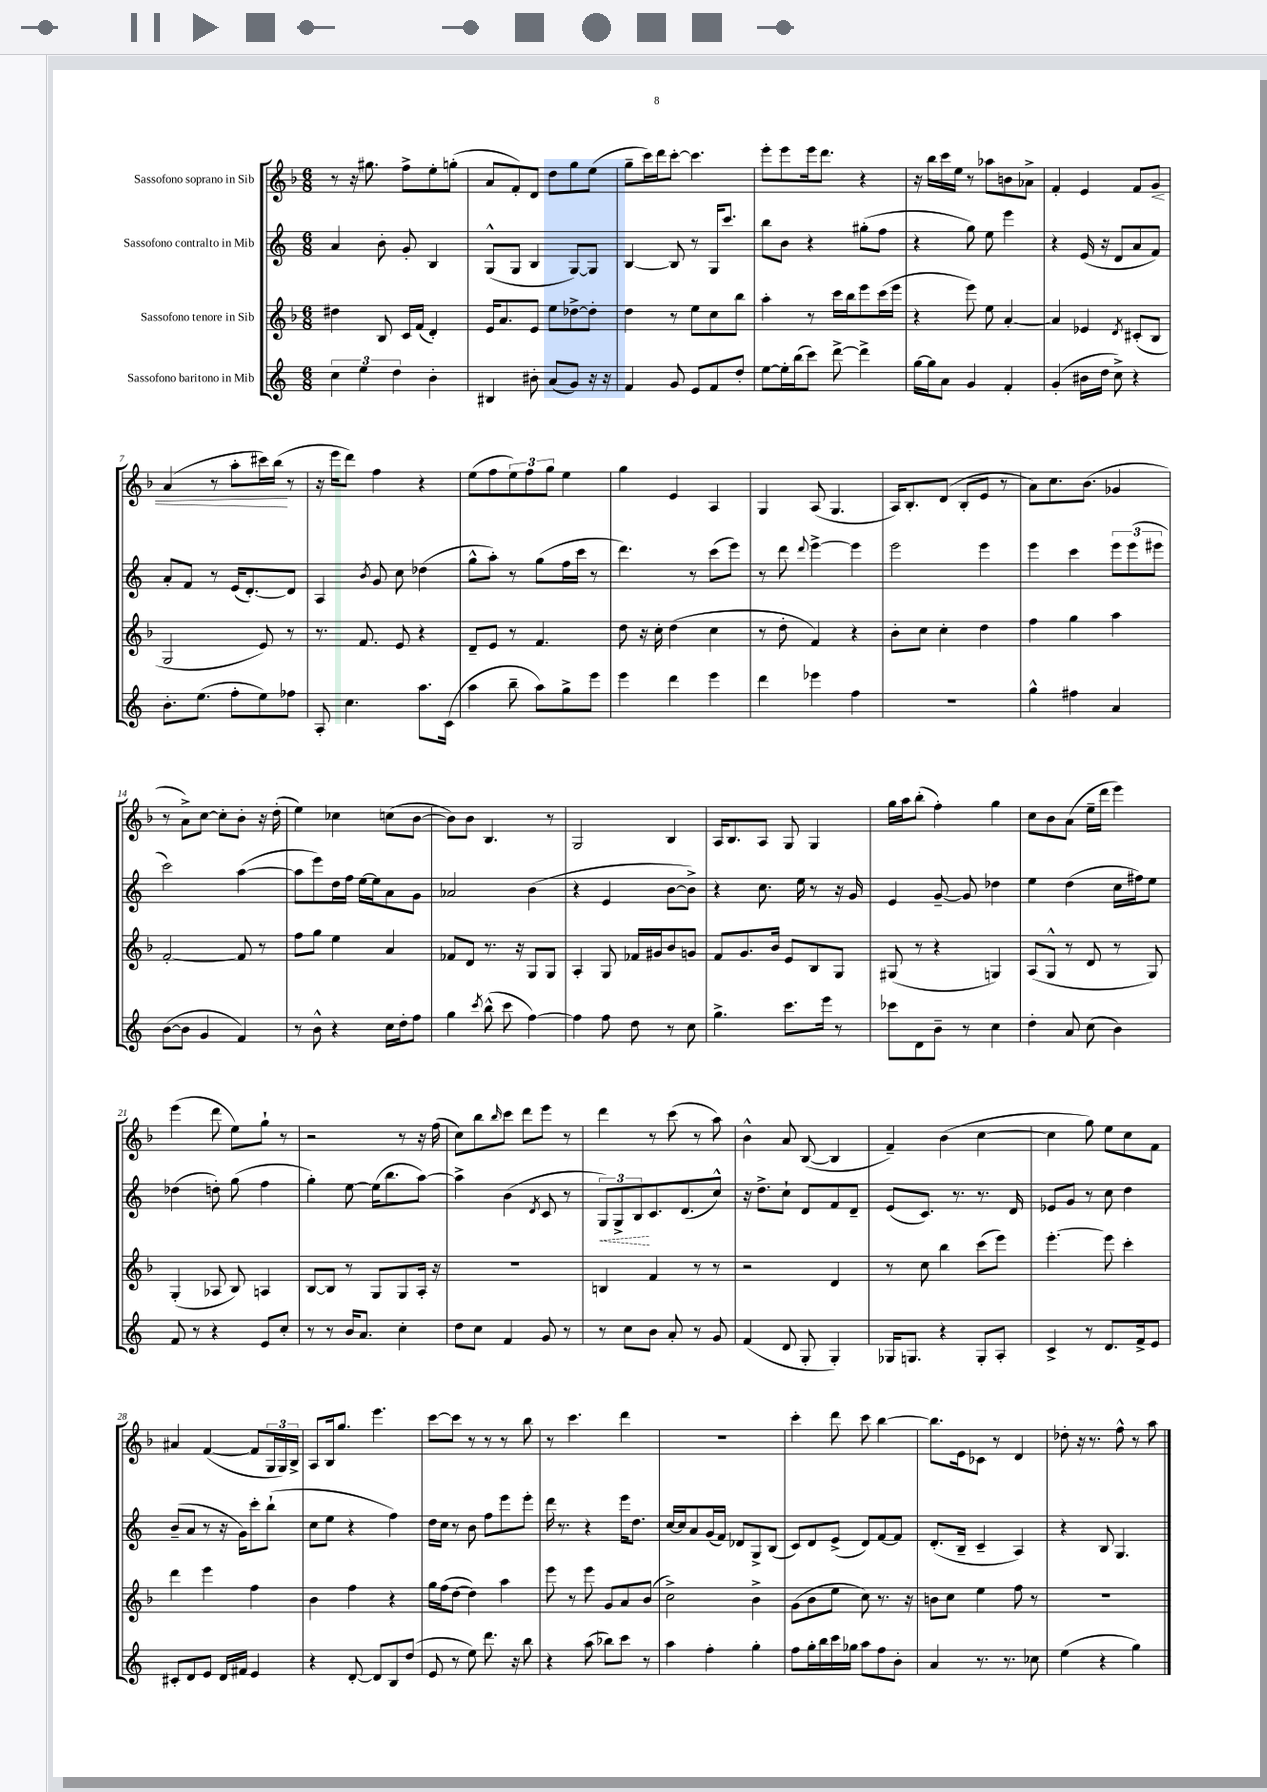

**kern	**kern	**kern	**kern
*staff4	*staff3	*staff2	*staff1
*clefG2	*clefG2	*clefG2	*clefG2
*k[]	*k[b-]	*k[]	*k[b-]
*M6/8	*M6/8	*M6/8	*M6/8
6cc	4dd#	4a	8r
.	.	.	16r
6ee	.	.	.
.	.	.	8.gg#
.	8B-	8b'	.
6dd	.	.	.
.	16c	8g'	8ff^
.	(16f	.	.
4b'	4d')	4B	8ee'
.	.	.	(8gg'
=	=	=	=
4B#	16e	(8G^^	8a
.	8.a	.	.
.	.	8G	8f')
8b#'	8e	4B	8d
(8a	8ee	.	8dd
8g)	[8dd-^	[8G)	8gg
16r	8dd-']	8G]	(8ee
16r	.	.	.
=	=	=	=
4f	4dd	[4B	8gg~
.	.	.	16ccc)
.	.	.	16ddd
8g	8r	8B]	[8ccc'
8e	8ee	8r	4.ccc]
8f	8cc	16G	.
.	.	8.ccc	.
8dd'	8bb-	.	.
=	=	=	=
[8ee	4aa'	8bb	8eee'
16ee']	.	8b	8eee
(16bb	.	.	.
8ccc)	8r	4r	16eee
.	.	.	8.ddd
[8ddd^	16ccc	.	.
.	16bb-	.	.
4ddd^]	8eee	(8gg#'	4r
.	(16ccc	8ff	.
.	16eee	.	.
=	=	=	=
[16gg	4r	4r	16r
16gg]	.	.	16bb-
8a	.	.	16ccc
.	.	.	16ee
4g	8eee)	8gg)	8r
.	8ee	8ee	8aa-
4f'	[4a'	4eee	8b
.	.	.	8a-^
=	=	=	=
(4g'	4a]	4r	4f'
16b#	4e-	(16e	4e
16dd	.	16r	.
8cc^)	.	8d	.
.	8qd	.	.
4r	(8c#'	8a	8f
.	8B-	8f)	8g
=	=	=	=
8.b'	2G	8a'	(4a
.	.	8f	.
(8.ee	.	.	.
.	.	8r	8r
8ff'	.	(16e	8aa'
.	.	[8.d')	.
8ee)	8e)	.	16ccc#)
.	.	.	(16bb-
8ff-	8r	8d]	8r
=	=	=	=
8A'	8.r	4A	16r
.	.	.	16eee
4.cc	.	.	8ddd)
.	8.f	.	.
.	.	8qb	.
.	.	8g	4ff
.	8e	8cc	.
8.aa	4r	(4dd-	4r
(16c	.	.	.
=	=	=	=
4aa	8d~	8gg^^	(8ee
.	8e	8aa')	8ff
8bb~	8r	8r	12ee)
.	.	.	12ff
8aa)	4.f	(8gg	.
.	.	.	12gg
8gg^	.	16ff	4ee
.	.	16ccc	.
8eee	.	8r	.
=	=	=	=
4eee	8dd	4.ddd)	4gg
.	16r	.	.
.	16cc'	.	.
4ddd	(4dd	.	4e
.	.	8r	.
4eee	4cc	(8ccc	4A
.	.	8eee)	.
=	=	=	=
4ddd	8r	8r	4G
.	8dd'	8ddd	.
.	.	8qqddd	.
4eee-	4f)	[4eee^	(8A
.	.	.	4.G
4ff	4r	4eee]	.
=	=	=	=
2.r	8b-'	2eee	16A)
.	.	.	8.B-'
.	8cc	.	.
.	4cc'	.	(8d
.	.	.	8B-'
.	4dd	4eee	8e
.	.	.	8r
=	=	=	=
4gg^^	4ff	4eee	8a)
.	.	.	8.cc
4ff#	4gg	4ccc	.
.	.	.	(8.b-
4a	4aa	12eee	4g-
.	.	(12eee	.
.	.	12eee#	.
=	=	=	=
([8b	[2f'	2ccc)	8r
8b]	.	.	8a^)
4g	.	.	[8cc
.	.	.	8cc']
4f)	8f]	([4aa	8b-'
.	8r	.	16r
.	.	.	(16dd'
=	=	=	=
8r	8ff	8aa]	4ee)
8b^^	8gg	8eee)	.
4r	4ee	16dd	4cc-
.	.	16ff	.
.	.	[16ee	.
.	.	16ee]	.
16cc	4a	8a	(8cc
16dd'	.	.	.
8ff	.	8g	[8b-
=	=	=	=
4gg	8f-	2a-	8b-])
.	8d	.	8b-
8qccc	.	.	.
(8bb^^	8.r	.	4.B-
8ccc	.	.	.
.	16r	.	.
[4ff)	8G	(4b	.
.	8G	.	8r
=	=	=	=
4ff]	4A'	4r	2G
8ff	8G	4e	.
8dd	16f-	.	.
.	16g#	.	.
8r	8b-	[8b	4B-
8cc	8g	8b^])	.
=	=	=	=
4.gg^	8f	4r	16A
.	.	.	8.B-
.	8.g	.	.
.	.	8.cc	8A
.	16b-	.	.
8.ccc	8e	.	8G
.	.	16ee	.
.	8B-	8r	4G
16eee	.	.	.
8r	8G	16r	.
.	.	16g	.
=	=	=	=
8ccc-	(8G#	4e	16gg
.	.	.	16aa
8d	8r	.	(8bb-'
8b~	4r	[8g~	4ff')
8r	.	8g]	.
4cc	4G)	4dd-	4gg
=	=	=	=
4dd'	(8A	4ee	8cc
.	8G^^	.	8b-
8a	8r	(4dd	(8a
(8cc	8d	.	16ee~
.	.	.	16ddd
4b)	8r	16cc	4eee)
.	.	16ff#)	.
.	8G)	8ee	.
=	=	=	=
8f	(4G'	(4dd-	(4eee
8r	.	.	.
4r	8A-	8dd')	8ddd
.	8B-)	(8gg	8ee)
8e	4A	4ff	8gg`
8cc'	.	.	8r
=	=	=	=
8r	[8B-	4gg')	2r
8r	8B-]	.	.
16b	8r	[8ee	.
8.a	.	.	.
.	8G	(16ee]	.
.	.	8.bb	.
4cc'	8G	.	8r
.	16A'	[8aa)	16r
.	16r	.	(16ff
=	=	=	=
8dd	2.r	4aa^]	8cc)
8cc	.	.	8bb-
.	.	.	16qqbb-
4f	.	(4b	8ccc
.	.	.	8ddd
.	.	8qd	.
8g	.	8c	8eee
8r	.	8r	8r
=	=	=	=
8r	4B	12G)	4ddd
.	.	12G^	.
8cc	.	.	.
.	.	12B	.
8b	4f	8.c	8r
8a'	.	.	(8ccc
.	.	(8.d	.
8r	8r	.	8r
8g	8r	8cc^^)	8aa)
=	=	=	=
(4f	2r	16r	4b-^^
.	.	8.dd^	.
8d	.	8cc`	8a
8G'	.	8d	([8B-
4G')	4d	8f	4B-]
.	.	8d~	.
=	=	=	=
16G-	8r	(8e	4f~)
8.G	.	.	.
.	8cc	8.c)	.
4r	4bb-	.	(4b-
.	.	8.r	.
8G'	(8ccc	8.r	[4cc
8A'	8eee)	.	.
.	.	16d	.
=	=	=	=
4c^	[4.eee'	8e-	4cc]
.	.	8g	.
8r	.	8r	8gg)
8.d	8eee]	8cc	8ee
.	4ccc'	4dd	8cc
16f^	.	.	.
8e	.	.	8f
=	=	=	=
8c#'	4ddd	(8b~	4a#
8d	.	8a	.
8e	4eee	8r	([4f
16d	.	16r	.
16f#	.	16g)	.
4e	4ff	8ccc'	8f]
.	.	(8bb`	24G
.	.	.	24G)
.	.	.	24B-^
=	=	=	=
4r	4b-	8cc	8A
.	.	8ee	16B-
.	.	.	8.gg
[8d'	4ff	4r	.
8d]	.	.	4.eee
8B	4r	4ff)	.
(8dd	.	.	.
=	=	=	=
8e	16gg	16dd	[8ccc
.	(16ff	16cc	.
8r	[8dd	8r	8ccc]
8ee)	4dd])	8b	8r
8.ddd	.	8ff	8r
.	4aa	8eee	8r
16r	.	.	.
8bb	.	8eee'	8bb-
=	=	=	=
4r	8eee	16ddd	8r
.	.	8.r	.
.	8r	.	4.ccc
(8aa	8eee	4r	.
8bb-)	8g	.	.
8ccc	8a	16eee	4ddd
.	.	8.dd	.
8r	(8b-	.	.
=	=	=	=
4aa	2cc^)	[16cc	2.r
.	.	16cc]	.
.	.	8a	.
4ff'	.	(16g	.
.	.	16f)	.
.	.	8d-	.
4gg'	4b-^	8G^	.
.	.	(8B	.
=	=	=	=
8ff	(8g	8c)	4ccc'
16gg'	8b-	8d	.
16bb	.	.	.
16ccc	8ee	(8e^	8ddd
16gg-	.	.	.
8aa	8cc)	8d)	8ccc
8ff	8.r	[8f	[4bb-
8b'	.	8f]	.
.	16r	.	.
=	=	=	=
4a	8b	(8.d'	8.bb-]
.	8cc	.	.
.	.	16B~	16e
8.r	4ee	4c~	8c-
.	.	.	8r
8.r	.	.	.
.	8ff	4A)	4d
8cc-	8r	.	.
=	=	=	=
(4ee	2.r	4r	8dd-'
.	.	.	16r
.	.	.	8.r
4r	.	8B	.
.	.	4.G	8ff^^
4gg)	.	.	8r
.	.	.	8aa
==	==	==	==
*-	*-	*-	*-
